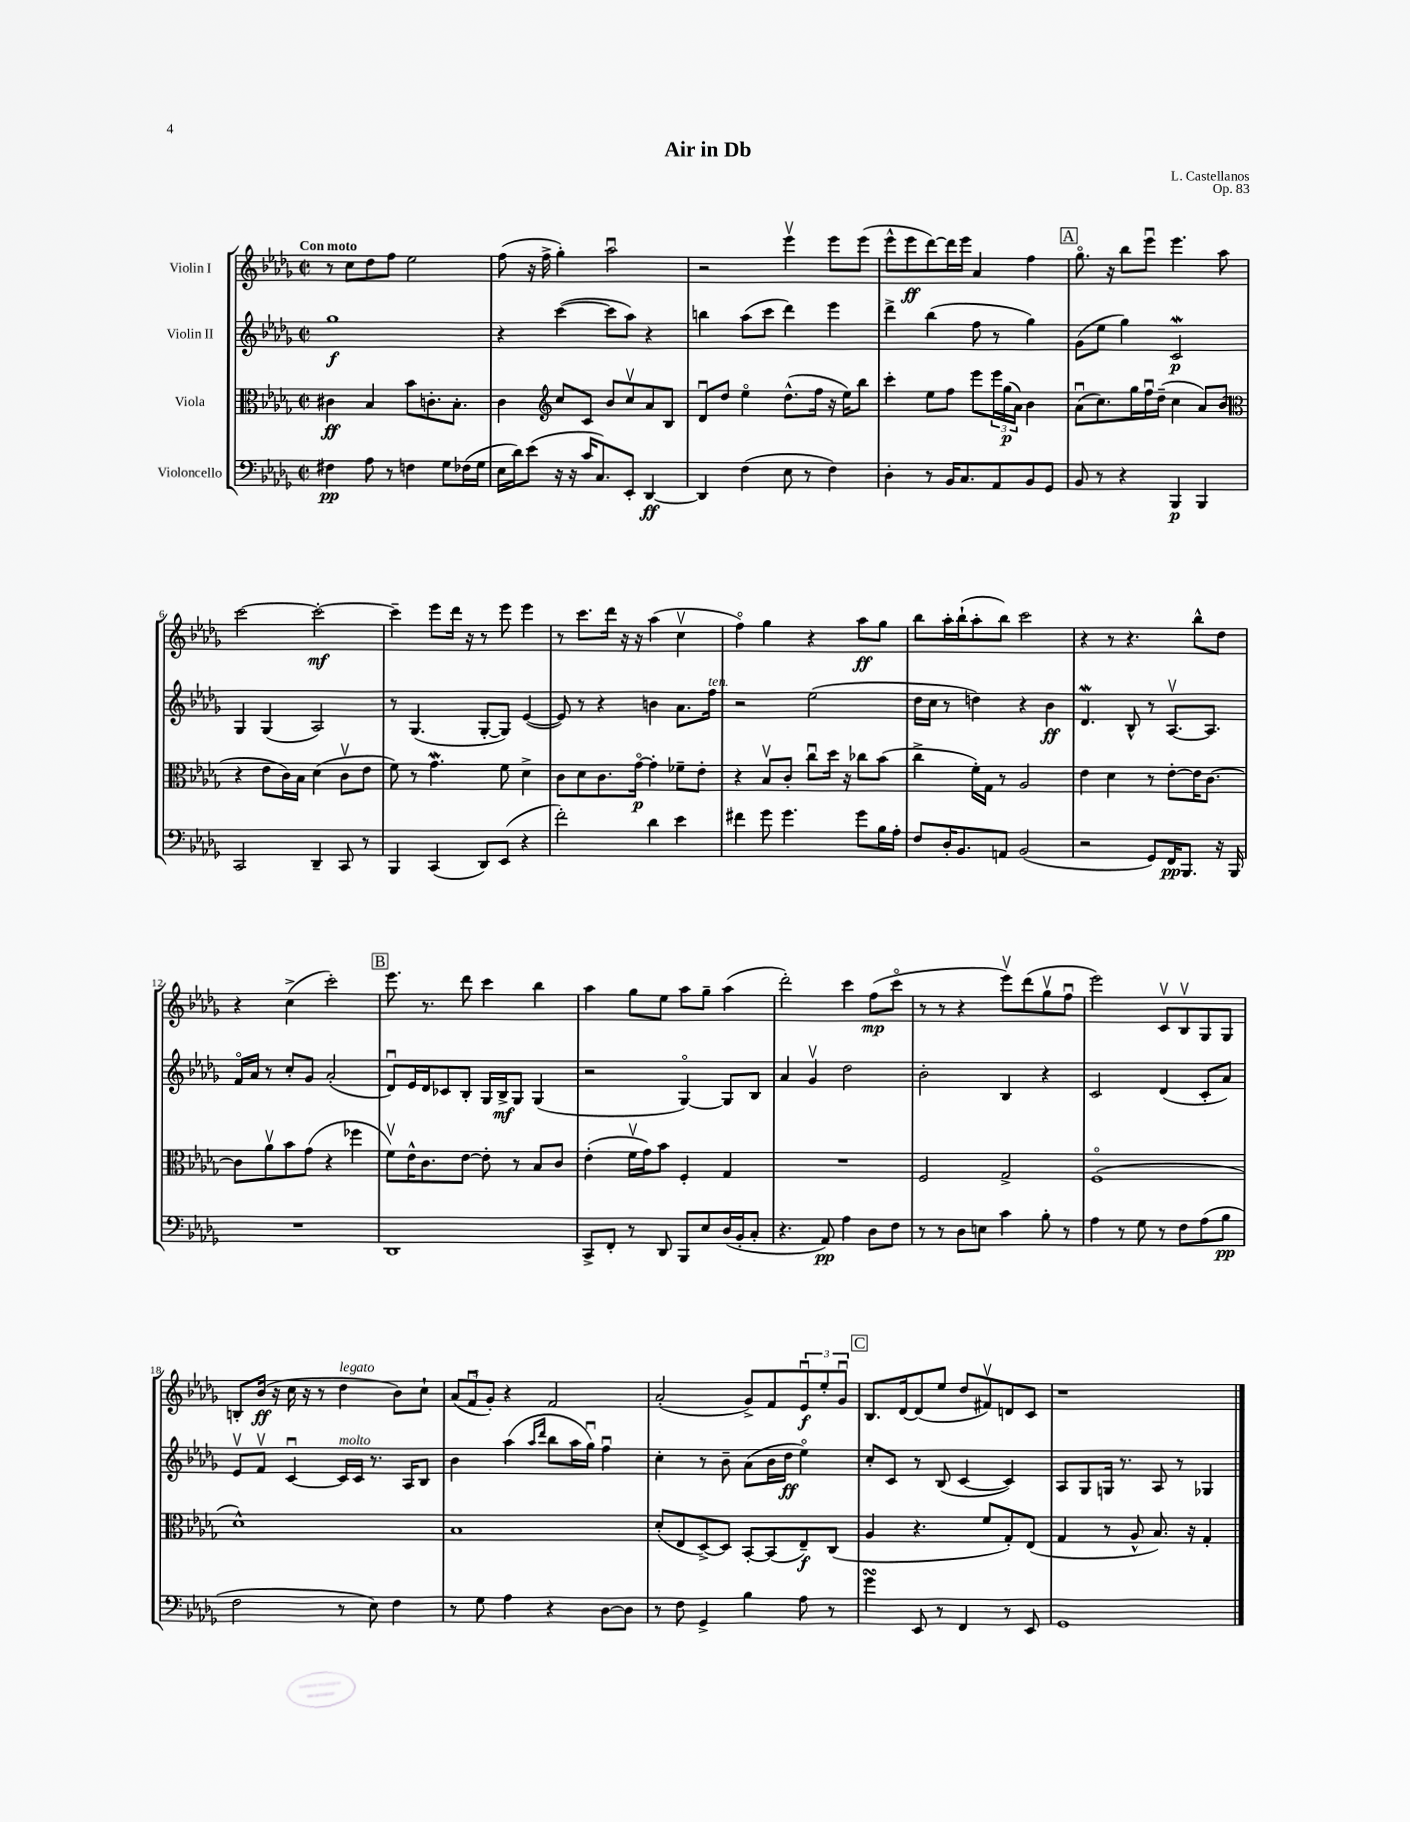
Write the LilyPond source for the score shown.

\header { title = "Air in Db" composer = "L. Castellanos" opus = "Op. 83" }
<<
\new StaffGroup <<
\new Staff = "s0" \with { instrumentName = "Violin I" } {
    \clef treble \key des \major \defaultTimeSignature \time 2/2 \tempo "Con moto"
    r8 c''8 des''8 f''8 ees''2 |
    f''8( r16 f''16-> ges''4-.) aes''2\downbow |
    r2 ees'''4\upbow ees'''8 ees'''8( |
    ees'''8-^ ees'''8\ff des'''8~) des'''16 ees'''16 aes'4 f''4 |
    \mark \markup { \box "A" } ges''8.\flageolet r16 bes''8 ees'''8\downbow ees'''4. aes''8 |
    c'''2~ c'''2~-.\mf |
    c'''4-- ees'''8 des'''16 r16 r8 ees'''8 ees'''4 |
    r8 c'''8. des'''16 r16 r16 aes''4( c''4\upbow |
    f''4\flageolet) ges''4 r4 aes''8\ff ges''8 |
    bes''8 aes''16-. bes''16-!( aes''8-. bes''8) c'''2 |
    r4 r8 r4. bes''8-^ des''8 |
    r4 c''4->( c'''2-.) |
    \mark \markup { \box "B" } ees'''8. r8. des'''8 c'''4 bes''4 |
    aes''4 ges''8 ees''8 aes''8 ges''8-- aes''4( |
    des'''2-.) c'''4 f''8\mp( c'''8\flageolet |
    r8 r8 r4 ees'''8\upbow) des'''8( ges''8\upbow f''8\downbow |
    ees'''2) c'8\upbow bes8\upbow ges8 ges8 |
    b8-. bes'16\ff( r16 c''16 r16 r8 des''4^\markup { \italic "legato" } bes'8) c''8-! |
    \tuplet 3/2 { aes'8( f'8\downbow ges'8-.) } r4 f'2 |
    aes'2-.( ges'8->) f'8 \tuplet 3/2 { ees'8\downbow\f ees''8-. ges'8\downbow } |
    \mark \markup { \box "C" } bes8. des'16~ des'8( ees''8 des''8 fis'8\upbow) d'8 c'8 |
    r1 \bar "|." |
}
\new Staff = "s1" \with { instrumentName = "Violin II" } {
    \clef treble \key des \major \defaultTimeSignature \time 2/2
    ges''1\f |
    r4 c'''4~( c'''8 aes''8) r4 |
    b''4 aes''8( c'''8 des'''4) ees'''4 |
    des'''4-> bes''4( f''8 r8 ges''4) |
    \mark \markup { \box "A" } ges'8( ees''8 ges''4) c'2\mordent\p |
    ges4 ges4( aes2) |
    r8 ges4.( ges8~-. ges8) ees'4~( |
    ees'8) r8 r4 b'4 aes'8. f''16^\markup { \italic "ten." } |
    r2 ees''2( |
    des''16 c''16 r8 d''4) r4 bes'4\ff |
    des'4.\mordent bes8-^ r8 aes8.~\upbow aes8. |
    f'16\flageolet aes'16 r8 c''8-. ges'8 aes'2-.( |
    \mark \markup { \box "B" } des'8\downbow) ees'16 des'16 ces'8 bes8-. ges16 bes16->\mf ges8 ges4( |
    r2 ges4~\flageolet) ges8 bes8 |
    aes'4 ges'4\upbow des''2 |
    bes'2-. bes4 r4 |
    c'2 des'4( c'8-. aes'8) |
    ees'8\upbow f'8\upbow c'4~\downbow c'16^\markup { \italic "molto" } c'16 r8. aes16 bes8 |
    bes'4 aes''4( \grace { aes''16 des'''16 } bes''8 aes''16 ges''16\downbow) f''4\downbow |
    c''4-. r8 bes'8-- aes'8( bes'16 des''16\ff ees''4\flageolet) |
    \mark \markup { \box "C" } c''8-. c'8 r8 bes8( c'4~ c'4) |
    aes8 ges8 g16 r8. aes8 r8 ges4 \bar "|." |
}
\new Staff = "s2" \with { instrumentName = "Viola" } {
    \clef alto \key des \major \defaultTimeSignature \time 2/2
    cis'4\ff bes4 bes'8 c'8.-. bes8.-. |
    c'4 \clef treble c''8 c'8 bes'8 c''8\upbow aes'8 bes8 |
    des'8\downbow des''8 ees''4\flageolet des''8.-^( f''16 r16 ees''16) bes''8 |
    c'''4-. ees''8 f''8 ees'''8 \tuplet 3/2 { ees'''16 ges''16\p( aes'16) } bes'4 |
    \mark \markup { \box "A" } aes'8\downbow( c''8.) ges''16 f''16\downbow des''16--( c''4 aes'8) bes'8( |
    \clef alto r4 ees'8 c'16) bes16 des'4( c'8\upbow ees'8 |
    f'8) r8 ges'4.\mordent f'8 des'4-> |
    c'8 des'8 c'8. ges'16~\flageolet\p ges'4-. fes'8-- ees'8-. |
    r4 bes8\upbow c'8-. c''8\downbow des''16 r16 ces''8 bes'8( |
    c''4-> f'16-.) ges16 r8 aes2 |
    ees'4 des'4 r8 ees'8~-. ees'16 c'8.~ |
    c'8 aes'8\upbow bes'8 ges'8( r4 fes''4 |
    \mark \markup { \box "B" } f'8\upbow) ees'16-^ c'8. ees'8~ ees'8-. r8 bes8 c'8 |
    ees'4-.( f'16\upbow ges'16) bes'8 f4-. ges4 |
    R1 |
    f2 ges2-> |
    f1\flageolet( |
    des'1-^) |
    bes1 |
    des'8-.( ees8 des8~->) des8 bes,8~-. bes,8( ees8--\f) c8( |
    \mark \markup { \box "C" } aes4 r4. f'8 ges8-.) ees8( |
    ges4 r8 aes8-^ bes8.) r16 ges4-. \bar "|." |
}
\new Staff = "s3" \with { instrumentName = "Violoncello" } {
    \clef bass \key des \major \defaultTimeSignature \time 2/2
    fis4\pp aes8 r8 f4 ges8 fes16( ges16 |
    ees16 des'16) ees'8( r16 r16 c'16 c8.) ees,8-. des,4~\ff |
    des,4 f4( ees8 r8 f4) |
    des4-. r8 bes,16 c8. aes,8 bes,8 ges,8 |
    \mark \markup { \box "A" } bes,8 r8 r4 bes,,4\p bes,,4 |
    c,2 des,4-- c,8 r8 |
    bes,,4 c,4( des,8) ees,8( r4 |
    f'2-.) des'4 ees'4 |
    fis'4 ges'8 ges'4. ges'8 bes16 aes16-. |
    f8 des16-. bes,8. a,8 bes,2( |
    r2 ges,8) f,16\pp bes,,8. r16 bes,,16 |
    R1 |
    \mark \markup { \box "B" } des,1 |
    c,8-> f,8-. r8 des,8 bes,,8 ees8 des16( bes,16-. c8-. |
    r4. aes,8\pp) aes4 des8 f8 |
    r8 r8 des8 e8 c'4 bes8-. r8 |
    aes4 r8 ges8 r8 f8 aes8( bes8\pp |
    f2 r8 ees8) f4 |
    r8 ges8 aes4 r4 des8~ des8 |
    r8 f8 ges,4-> bes4 aes8 r8 |
    \mark \markup { \box "C" } ges'4\turn ees,8 r8 f,4 r8 ees,8 |
    ges,1 \bar "|." |
}
>>
>>
